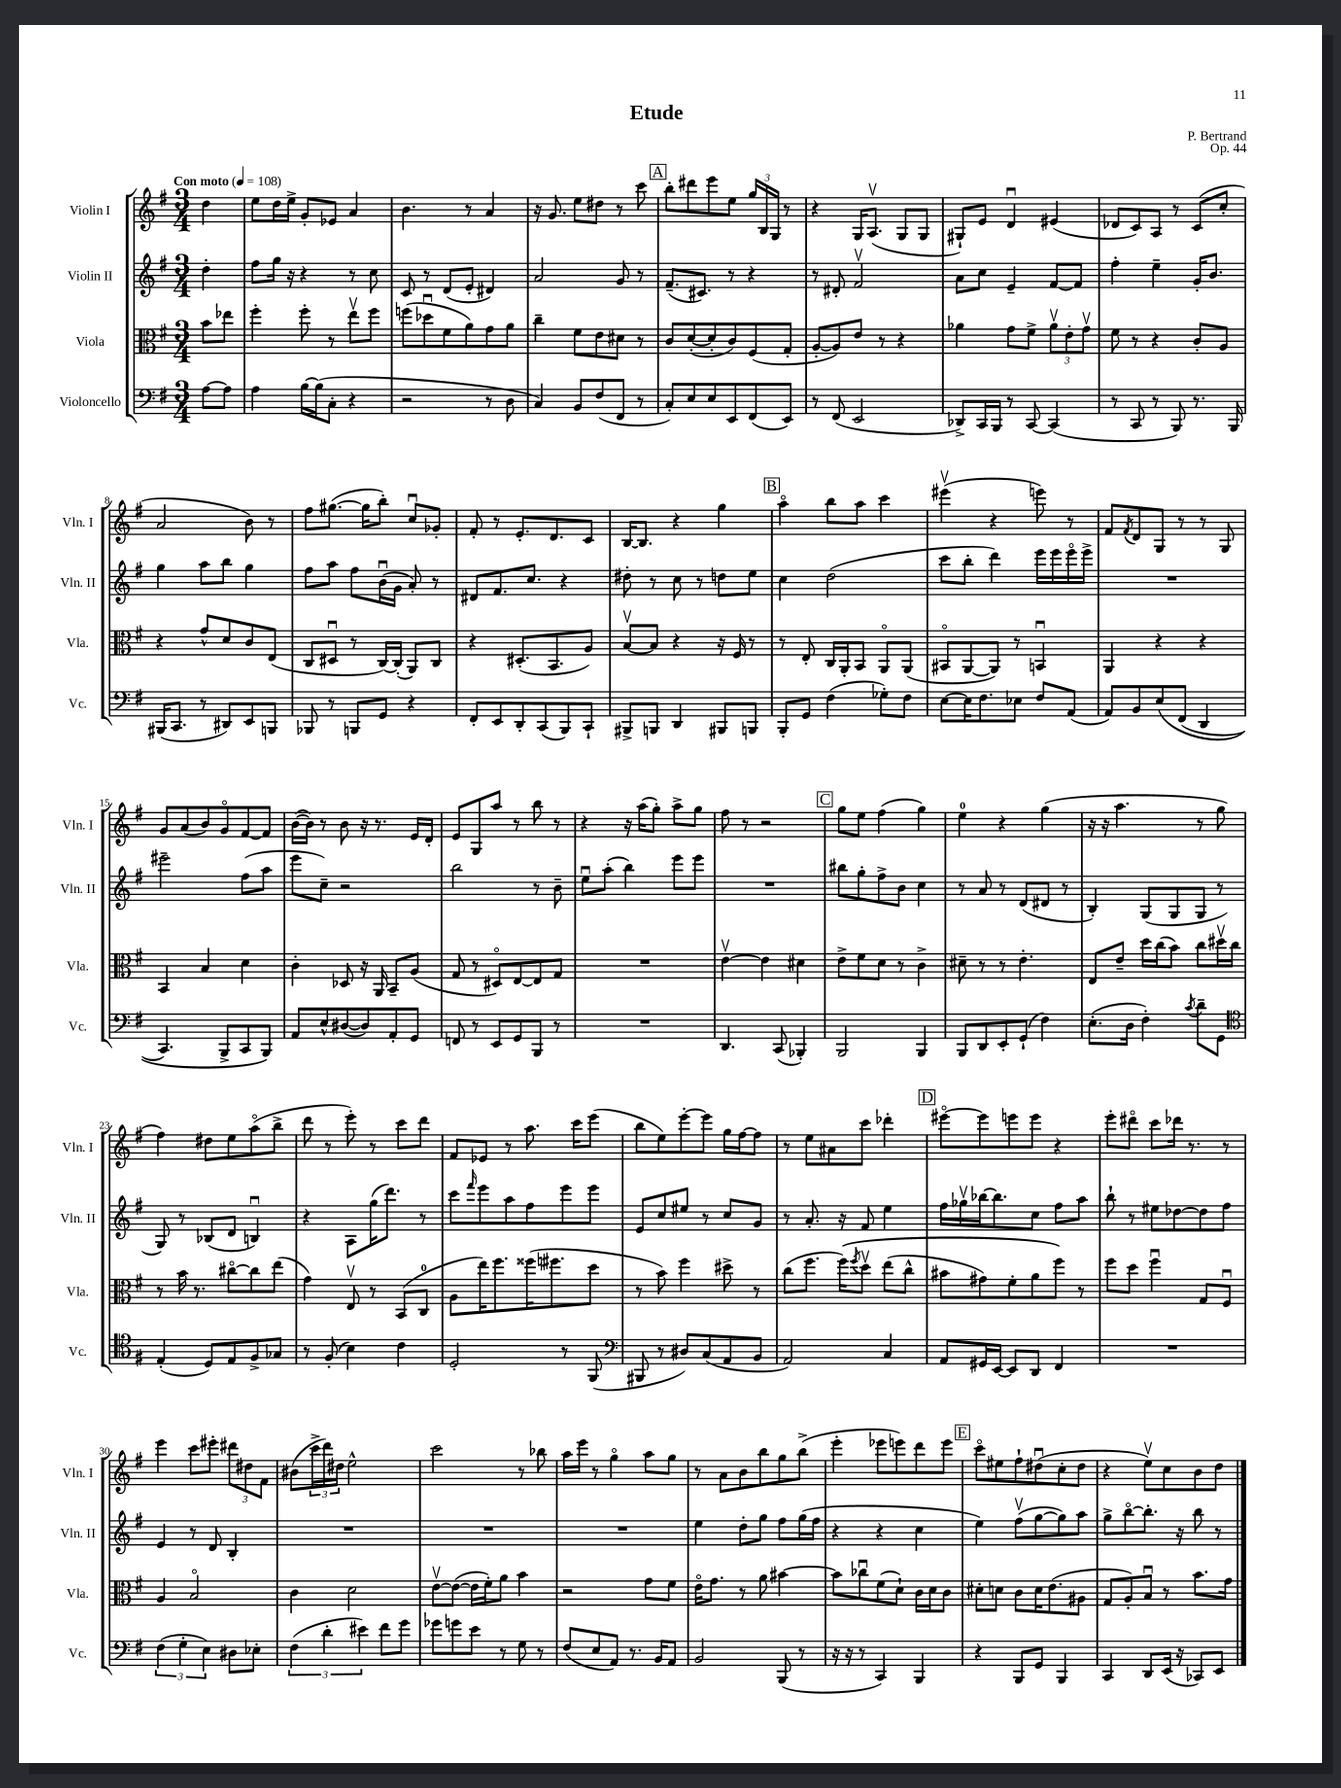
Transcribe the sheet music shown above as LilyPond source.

\header { title = "Etude" composer = "P. Bertrand" opus = "Op. 44" }
<<
\new StaffGroup <<
\new Staff = "s0" \with { instrumentName = "Violin I" shortInstrumentName = "Vln. I" } {
    \clef treble \key g \major \numericTimeSignature \time 3/4 \partial 4 \tempo "Con moto" 4 = 108
    d''4 |
    e''8 d''16 e''16-> g'8-. ees'8 a'4 |
    b'4. r8 a'4 |
    r16 g'8. e''8 dis''8 r8 c'''8 |
    \mark \markup { \box "A" } b''8-. dis'''8 e'''8 e''8 \tuplet 3/2 { g''16 b16 g16 } r8 |
    r4 g16 a8.\upbow( g8 g8 |
    gis8-!) e'8 d'4\downbow eis'4( |
    des'8 c'8) a8 r8 c'8( c''8-. |
    a'2 b'8) r8 |
    fis''8 gis''8.~( gis''16 b''8-.) c''8\downbow ges'8-. |
    fis'8-. r8 e'8.-. d'8. c'8 |
    b16~ b8. r4 g''4 |
    \mark \markup { \box "B" } a''4\flageolet b''8 a''8 c'''4 |
    eis'''4\upbow( r4 e'''8) r8 |
    fis'8 \acciaccatura { fis'8 } d'8 g8 r8 r8 g8 |
    g'8 a'8( b'8) g'8\flageolet fis'8~ fis'8 |
    b'16~( b'16) r8 b'8 r16 r8. e'16 d'16-. |
    e'8 g8 a''8 r8 b''8 r8 |
    r4 r16 a''16( g''8-.) a''8-> g''8 |
    fis''8 r8 r2 |
    \mark \markup { \box "C" } g''8 e''8 fis''4( g''4) |
    e''4-0 r4 g''4( |
    r16 r16 a''4. r8 g''8 |
    fis''4) dis''8 e''8 a''8\flageolet( b''8-> |
    d'''8 r8 e'''8-.) r8 c'''8 d'''8 |
    fis'8 ees'8 r8 a''8. c'''16 e'''8( |
    b''8 e''8) e'''8~-. e'''8 g''16 fis''16~ fis''8 |
    r8 e''8 ais'8 c'''8 des'''4-. |
    \mark \markup { \box "D" } eis'''8~\flageolet eis'''8 e'''8 e'''8 r4 |
    e'''8-. dis'''8\flageolet c'''8 des'''16 r8. r8 |
    e'''4 c'''8 eis'''8-. \tuplet 3/2 { dis'''8 dis''8 fis'8 } |
    bis'8( \tuplet 3/2 { c'''16-> d'''16) dis''16 } e''2-^ |
    c'''2 r8 bes''8 |
    a''16 e'''16 r8 g''4\flageolet a''8 g''8 |
    r8 a'8 b'8 b''8 g''8 b''8->( |
    e'''4-. ees'''8 e'''8) d'''8 e'''8 |
    \mark \markup { \box "E" } c'''8\flageolet eis''8 fis''8-! dis''8\downbow( c''8-. dis''8 |
    r4 e''8\upbow) c''8 b'8 d''8 \bar "|." |
}
\new Staff = "s1" \with { instrumentName = "Violin II" shortInstrumentName = "Vln. II" } {
    \clef treble \key g \major \numericTimeSignature \time 3/4 \partial 4
    d''4-. |
    fis''8 g''16 r16 r4 r8 c''8 |
    c'8 r8 d'8( e'8-. dis'4) |
    a'2 g'8 r8 |
    \mark \markup { \box "A" } fis'8.--( cis'8.) r8 r4 |
    r8 dis'8-. fis'2\upbow |
    a'8 c''8 e'4-- fis'8~ fis'8 |
    fis''4-. e''4-- g'16-. b'8. |
    g''4 a''8 b''8 g''4 |
    fis''8 a''8 fis''8 b'16\downbow( g'16 a'8-.) r8 |
    dis'8 fis'8. c''8. r4 |
    dis''8-. r8 c''8 r8 d''8 e''8 |
    \mark \markup { \box "B" } c''4 d''2( |
    c'''8 b''8-. d'''4) e'''16 e'''16 e'''16\flageolet e'''16-> |
    R2. |
    eis'''2-- fis''8( a''8 |
    e'''8 c''8--) r2 |
    b''2 r8 b'8-- |
    e''8\downbow a''8-.( b''4) e'''8 e'''8 |
    R2. |
    \mark \markup { \box "C" } bis''8 g''8-. fis''8-> b'8 c''4 |
    r8 a'8 r8 d'8( dis'8 r8 |
    b4-.) g8( g8 g8 r8 |
    g8) r8 bes8( d'8 b4\downbow) |
    r4 a8 g''16( d'''8.) r8 |
    c'''8 \grace { fis'''16 } e'''8 a''8 fis''8 e'''8 e'''8 |
    e'8 c''8 eis''8 r8 c''8 g'8 |
    r8 a'8.-. r16 fis'8 e''4 |
    \mark \markup { \box "D" } fis''16 ges''16\upbow bes''16~ bes''8. c''8 fis''8 a''8 |
    b''8-! r8 eis''8 des''8~ des''8 fis''8 |
    e'4 r8 d'8 b4-. |
    R2. |
    R2. |
    R2. |
    e''4 d''8-. g''8 fis''8 g''16( fis''16 |
    r4 r4 c''4 |
    \mark \markup { \box "E" } e''4) fis''8\upbow( g''8~ g''8) a''8 |
    g''8-> b''8~\flageolet b''8.-. r16 b''8 r8 \bar "|." |
}
\new Staff = "s2" \with { instrumentName = "Viola" shortInstrumentName = "Vla." } {
    \clef alto \key g \major \numericTimeSignature \time 3/4 \partial 4
    b'8 ees''8 |
    fis''4-. fis''8-. r8 e''8\upbow fis''8 |
    f''8( des''8\downbow fis'8 a'8) g'8 a'8 |
    c''4-- fis'8 e'8 dis'8 r8 |
    \mark \markup { \box "A" } c'8 d'8~-.( d'8-. c'8) fis8( g8-. |
    a8~-. a8) e'8 r8 r4 |
    aes'4 g'8 fis'8-> \tuplet 3/2 { aes'8\upbow e'8-. g'8\upbow } |
    fis'8 r8 r4 c'8-. a8 |
    r4 g'8-^ d'8 c'8 e8( |
    c8 dis8\downbow r8 c16~) c16-.( a,8) c8 |
    r4 dis8.-.( b,8. a8) |
    b8~\upbow b8 r4 r16 fis16 r8 |
    \mark \markup { \box "B" } r8 e8-. c16 a,16-. b,8 a,8\flageolet a,8( |
    bis,8\flageolet a,8~ a,8) r8 b,4\downbow |
    a,4 r4 r4 |
    b,4 b4 d'4 |
    c'4-. des8 r16 a,16 b,8-- a8( |
    g8 r8 dis8\flageolet) e8~ e8 g8 |
    R2. |
    e'4~\upbow e'4 dis'4 |
    \mark \markup { \box "C" } e'8-> fis'8 d'8 r8 c'4-> |
    dis'8-- r8 r8 e'4.-. |
    e8 e'8-- d''16 c''16( b'8) c''8 dis''16\upbow c''16 |
    r8 b'16 r8. cis''8~\flageolet cis''8 e''8( |
    g'4) e8\upbow r8 b,8( c8-0 |
    a8 e''16) fis''8. fisis''16( fis''8. d''8 |
    r8 b'8) fis''4 dis''8-> r8 |
    c''8( fis''8. fis''16)\( \acciaccatura { fis''8 } d''8\upbow e''8( c''8-^ |
    \mark \markup { \box "D" } bis'8 gis'8) fis'8-. a'8 fis''8\) r8 |
    fis''8 d''8 fis''4\downbow g8 fis8\downbow |
    a4 b2\flageolet |
    c'4 d'2 |
    e'8~\upbow e'8~( e'16 fis'16-.) a'8 b'4 |
    r2 g'8 fis'8 |
    e'16\flageolet g'8. r8 a'8 bis'4~ |
    bis'8 ces''8\downbow fis'8( d'8-!) c'16 d'16 c'8 |
    \mark \markup { \box "E" } dis'8-. d'8 c'8 d'16 e'8.( ais8 |
    g8 a8-.) b8\downbow r8 b'8. g'16 \bar "|." |
}
\new Staff = "s3" \with { instrumentName = "Violoncello" shortInstrumentName = "Vc." } {
    \clef bass \key g \major \numericTimeSignature \time 3/4 \partial 4
    a8~ a8 |
    a4 b16~ b16( c8-. r4 |
    r2 r8 d8 |
    c4) b,8 fis8( fis,8 r8 |
    \mark \markup { \box "A" } c8-.) e8 e8 e,8 fis,8( e,8) |
    r8 fis,8( e,2 |
    des,8->) c,16 b,,16 r8 c,8~ c,4( |
    r8 c,8 r8 b,,8) r8. b,,16 |
    bis,,16( c,8. r8 dis,8) e,8 b,,8 |
    bes,,8 r8 b,,8 g,8 r4 |
    fis,8-. e,8 d,8-. c,8( b,,8) c,8-! |
    bis,,8-> b,,8 d,4 bis,,8 b,,8 |
    \mark \markup { \box "B" } b,,8-. g,8 fis4( ges8-.) fis8 |
    e8~ e16 fis8. ees8 fis8 a,8( |
    a,8) b,8 e8\( fis,8( d,4 |
    c,4.) b,,8-> c,8 b,,8\) |
    a,8 e8-^ dis8~( dis8) a,8-. g,8 |
    f,8 r8 e,8 g,8 b,,8 r8 |
    R2. |
    d,4. c,8( bes,,4-.) |
    \mark \markup { \box "C" } b,,2 b,,4 |
    b,,8 d,8 e,8-. g,8-!( fis4) |
    e8.-.( d16 fis4-.) \acciaccatura { c'8 } d'8-- g,8 |
    \clef tenor e4-.( d8) e8 fis8-> ges8 |
    r8 fis8-.( b4) c'4 |
    d2-. r8 fis,8( |
    \clef bass bis,,8 r8 dis8) c8( a,8 b,8 |
    a,2) c4 |
    \mark \markup { \box "D" } a,8 gis,16 e,16~ e,8 d,8 fis,4 |
    R2. |
    \tuplet 3/2 { fis4( g4-. e4) } dis8 ees8-. |
    \tuplet 3/2 { fis4( d'4-. eis'4) } fis'8 g'8 |
    ges'8 g'8 e'8 r8 g8 r8 |
    fis8( e8 a,8) r8. b,16 a,8 |
    b,2 b,,8( r8 |
    r16 r16 r8 c,4) b,,4 |
    \mark \markup { \box "E" } r4 b,,8 g,8 b,,4 |
    c,4 d,8 e,16( r16 ces,8) e,8 \bar "|." |
}
>>
>>
